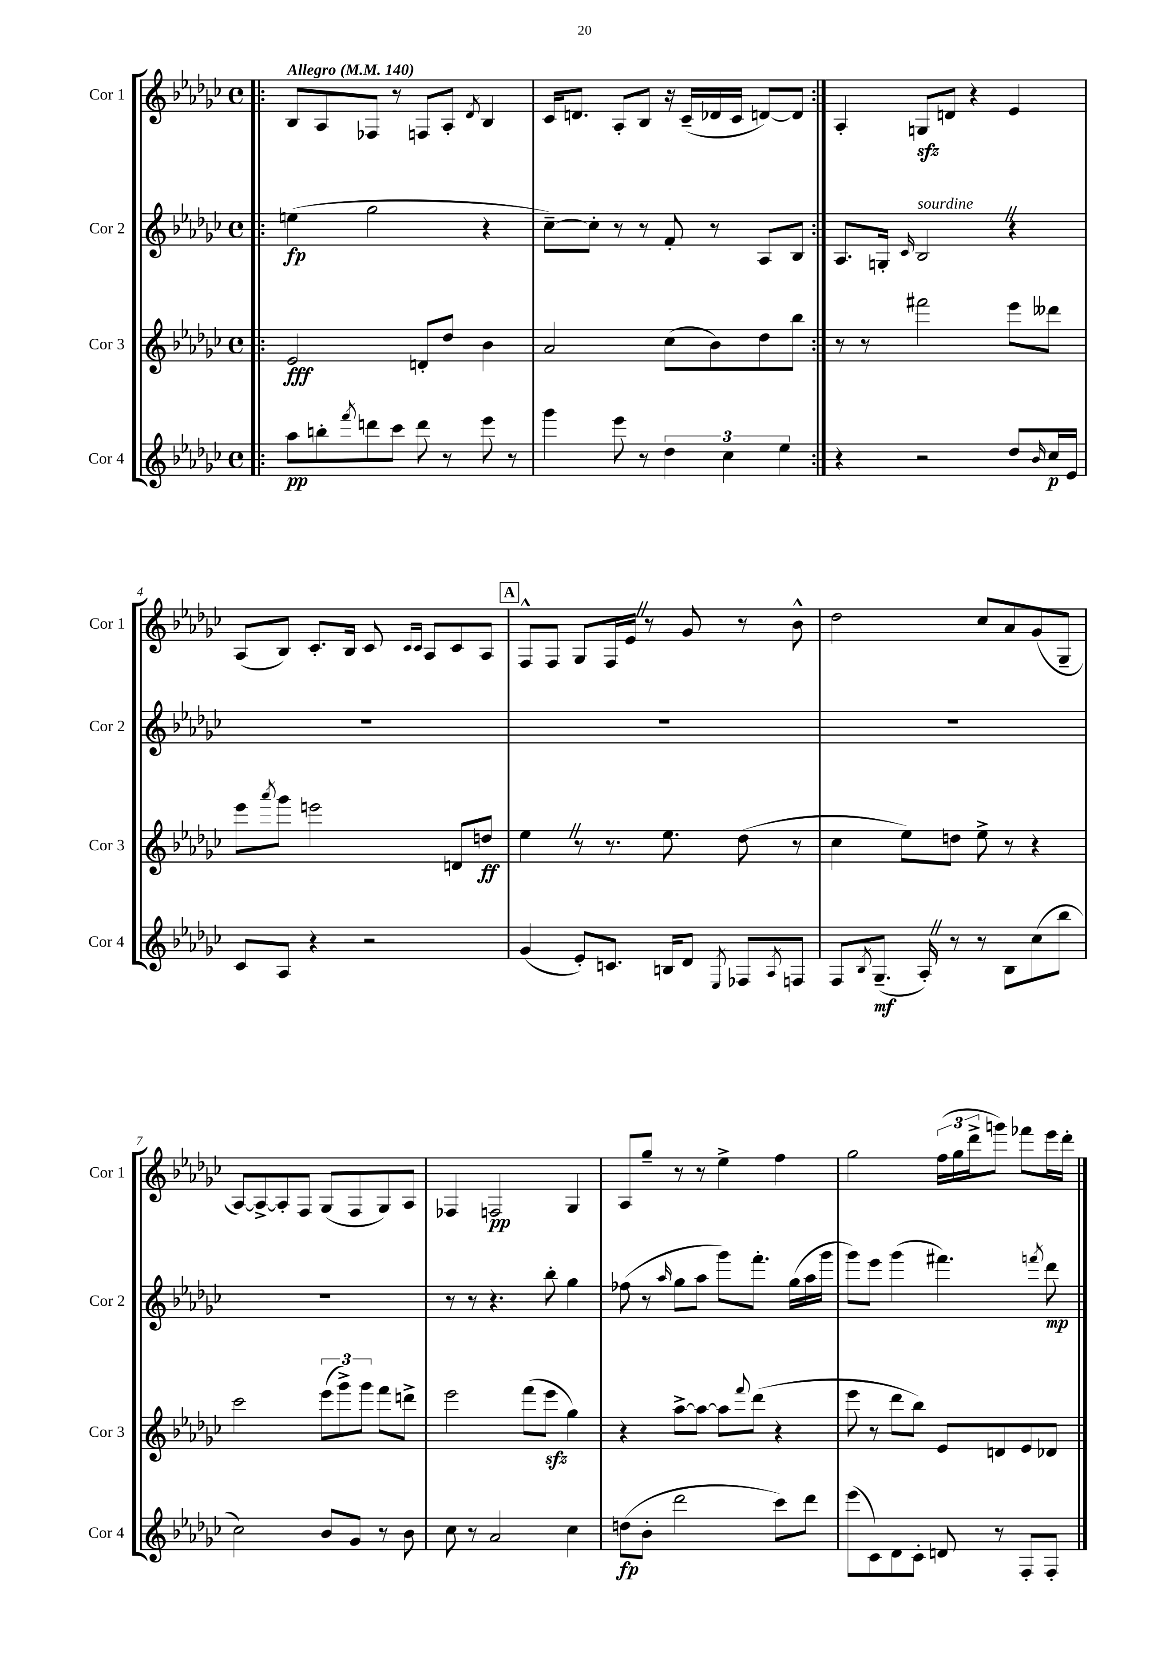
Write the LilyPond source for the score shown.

<<
\new StaffGroup <<
\new Staff = "s0" \with { instrumentName = "Cor 1" shortInstrumentName = "Cor 1" } {
    \clef treble \key ges \major \defaultTimeSignature \time 4/4 \tempo "Allegro" 4 = 140
    \repeat volta 2 { \bar ".|:" bes8 aes8 fes8 r8 f8 aes8-. \acciaccatura { des'8 } bes4 |
    ces'16 d'8. aes8-. bes8 r16 ces'16--( des'16 ces'16 d'8~) d'8 | }
    aes4-. g8\sfz d'8 r4 ees'4 |
    aes8( bes8) ces'8.-. bes16 ces'8 \grace { ces'16 ces'16 } aes8 ces'8 aes8 |
    \mark \markup { \box "A" } f8-^ f8 ges8 f16 ees'16 \once \override BreathingSign.text = \markup { \musicglyph "scripts.caesura.straight" } \breathe r8 ges'8 r8 bes'8-^ |
    des''2 ces''8 aes'8 ges'8( ges8-- |
    aes8~) aes8~-> aes8-. f8 ges8( f8 ges8) aes8 |
    fes4 f2\pp ges4 |
    aes8 ges''8-- r8 r8 ees''4-> f''4 |
    ges''2 \tuplet 3/2 { f''16( ges''16 des'''16-> } g'''8) fes'''8 ees'''16 des'''16-. \bar "|." |
}
\new Staff = "s1" \with { instrumentName = "Cor 2" shortInstrumentName = "Cor 2" } {
    \clef treble \key ges \major \defaultTimeSignature \time 4/4
    \repeat volta 2 { \bar ".|:" e''4\fp( ges''2 r4 |
    ces''8~--) ces''8-. r8 r8 f'8-. r8 aes8 bes8 | }
    aes8. g16-. \grace { ces'16 } bes2^\markup { \italic "sourdine" } \once \override BreathingSign.text = \markup { \musicglyph "scripts.caesura.straight" } \breathe r4 |
    R1 |
    \mark \markup { \box "A" } R1 |
    R1 |
    R1 |
    r8 r8 r4. bes''8-. ges''4 |
    fes''8( r8 \grace { aes''16 } ges''8 aes''8 ges'''8) f'''8.-. ges''16( aes''16 ges'''16 |
    ges'''8) ees'''8 ges'''4( fis'''4.) \acciaccatura { f'''8 } des'''8\mp \bar "|." |
}
\new Staff = "s2" \with { instrumentName = "Cor 3" shortInstrumentName = "Cor 3" } {
    \clef treble \key ges \major \defaultTimeSignature \time 4/4
    \repeat volta 2 { \bar ".|:" ees'2\fff d'8-. des''8 bes'4 |
    aes'2 ces''8( bes'8) des''8 bes''8 | }
    r8 r8 fis'''2 ees'''8 deses'''8 |
    ees'''8 \acciaccatura { aes'''8 } ges'''8 e'''2 d'8 d''8\ff |
    \mark \markup { \box "A" } ees''4 \once \override BreathingSign.text = \markup { \musicglyph "scripts.caesura.straight" } \breathe r8 r8. ees''8. des''8( r8 |
    ces''4 ees''8) d''8 ees''8-> r8 r4 |
    ces'''2 \tuplet 3/2 { ees'''8( ges'''8->) ges'''8 } f'''8 d'''8-> |
    ees'''2 f'''8( ees'''8\sfz ges''4) |
    r4 aes''8~-> aes''8~ aes''8 \appoggiatura { f'''8 } des'''8( r4 |
    ees'''8 r8 des'''8 bes''8) ees'8 d'8 ees'8 des'8 \bar "|." |
}
\new Staff = "s3" \with { instrumentName = "Cor 4" shortInstrumentName = "Cor 4" } {
    \clef treble \key ges \major \defaultTimeSignature \time 4/4
    \repeat volta 2 { \bar ".|:" aes''8\pp b''8-. \acciaccatura { f'''8 } d'''8 ces'''8 d'''8 r8 ees'''8 r8 |
    ges'''4 ees'''8 r8 \tuplet 3/2 { des''4 ces''4 ees''4 } | }
    r4 r2 des''8 \grace { bes'16 } ces''16\p ees'16 |
    ces'8 aes8 r4 r2 |
    \mark \markup { \box "A" } ges'4( ees'8-.) c'8. b16 des'8 \acciaccatura { ees8 } fes8 \acciaccatura { aes8 } f8 |
    f8 \acciaccatura { bes8 } ges8.--\mf( aes16-.) \once \override BreathingSign.text = \markup { \musicglyph "scripts.caesura.straight" } \breathe r8 r8 bes8 ces''8( bes''8 |
    ces''2) bes'8 ges'8 r8 bes'8 |
    ces''8 r8 aes'2 ces''4 |
    d''8\fp( bes'8-. des'''2 ces'''8) des'''8 |
    ees'''8( ces'8) des'8 ces'8-. d'8 r8 f8-. f8-. \bar "|." |
}
>>
>>
